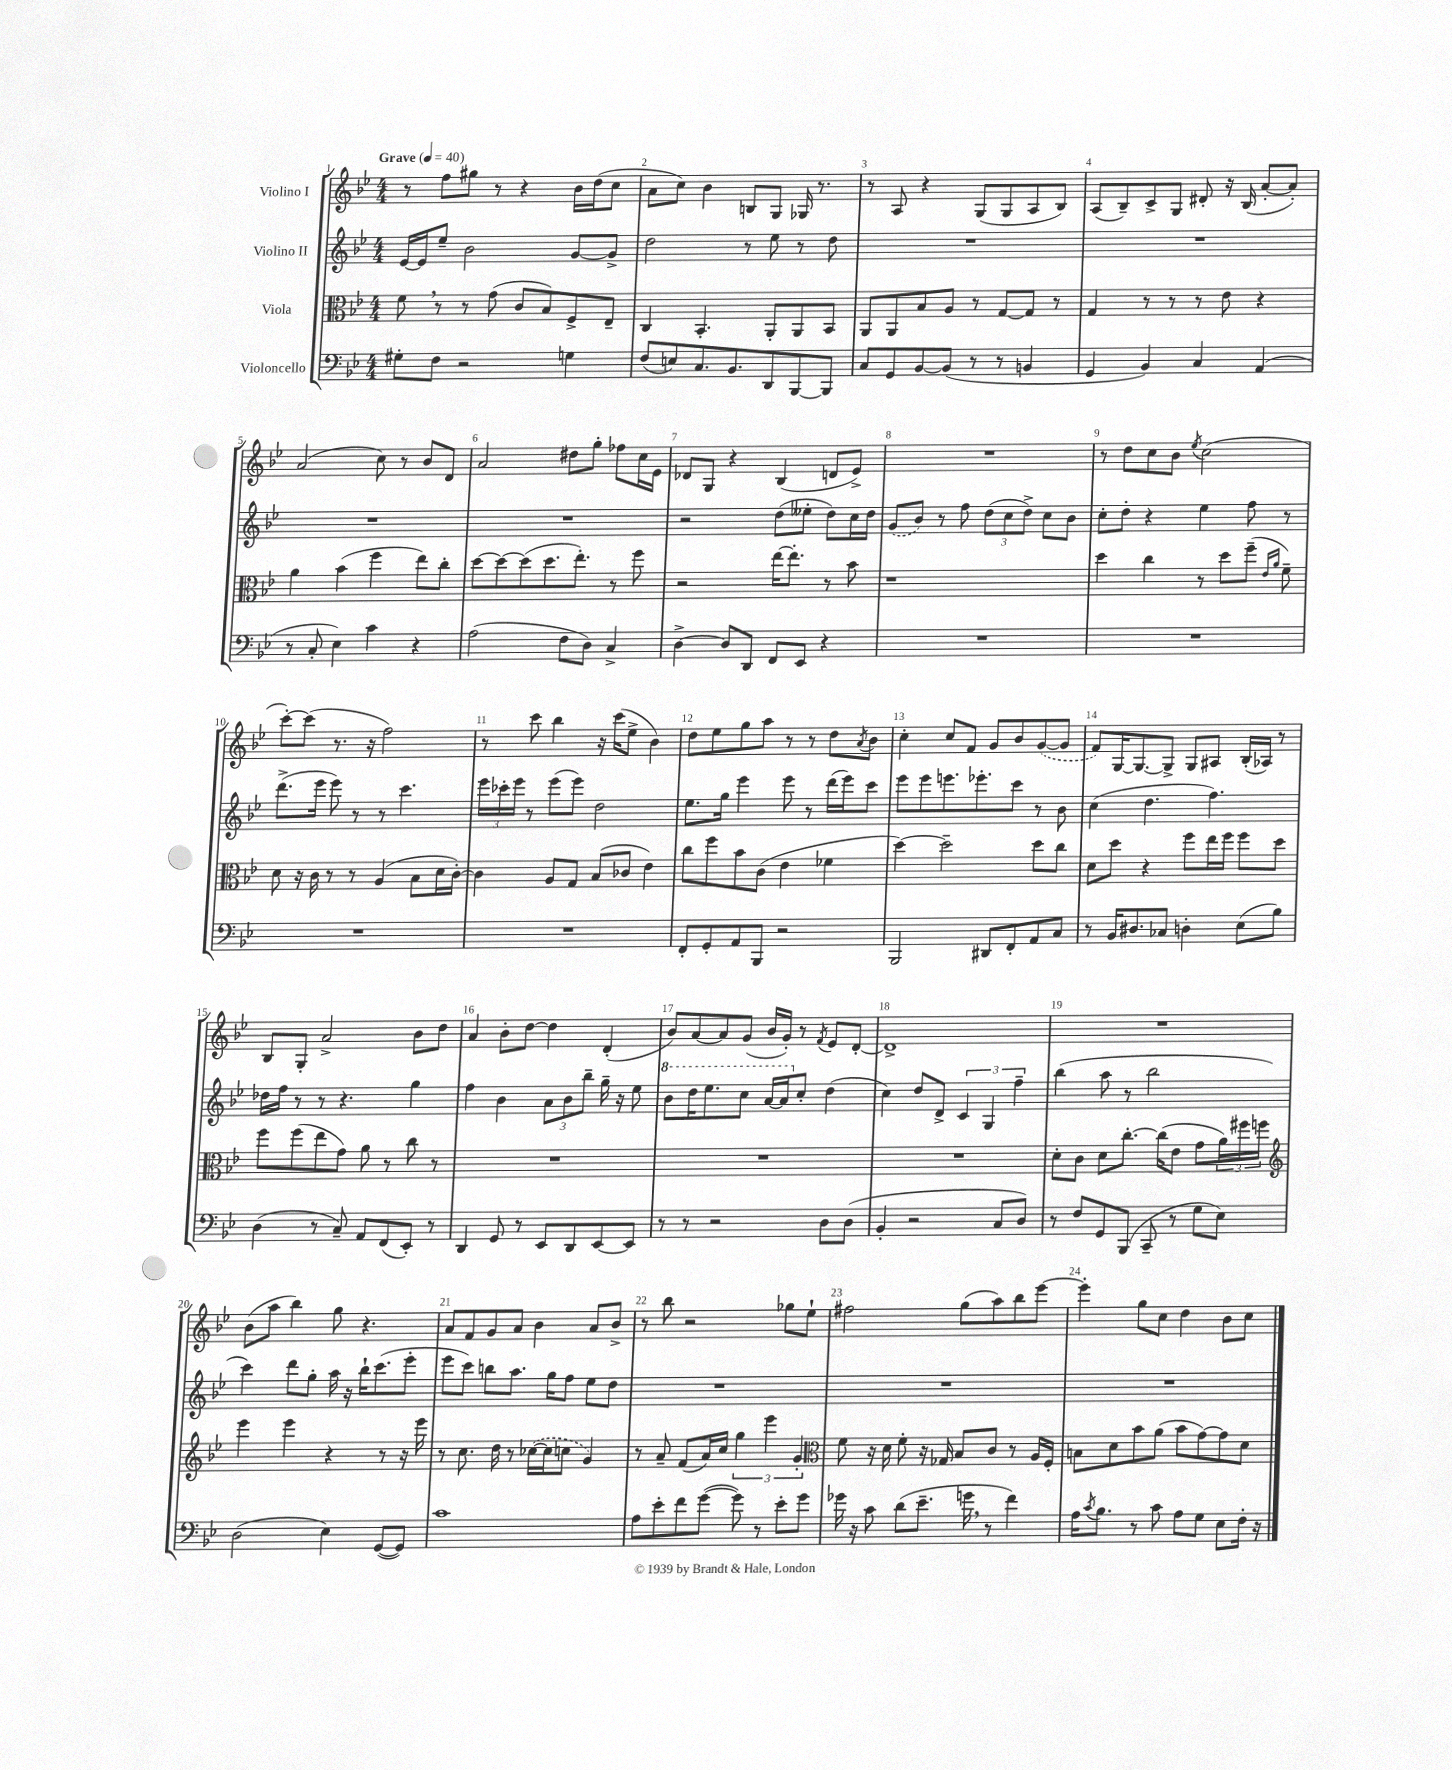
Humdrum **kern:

**kern	**kern	**kern	**kern
*part4	*part3	*part2	*part1
*staff4	*staff3	*staff2	*staff1
*I"Violoncello	*I"Viola	*I"Violino II	*I"Violino I
*clefF4	*clefC3	*clefG2	*clefG2
*k[b-e-]	*k[b-e-]	*k[b-e-]	*k[b-e-]
*M4/4	*M4/4	*M4/4	*M4/4
*MM40	*MM40	*MM40	*MM40
=1	=1	=1	=1
!	!	!	!LO:TX:a:B:t=Grave
8G#X'\L	8f,\	[16e-/LL	8r
.	.	16e-/J]	.
8F\J	8r	8ee-~/J	8ff\L
2r	8r	2b-\	8gg#X\J
.	(8g\	.	8r
.	8c/L	.	4r
.	8B-/)	.	.
4Gn\	8F^/	[8g/L	16b-\LL
.	.	.	(16dd\J
.	8E-~/J	8g^/J]	8cc\J
=2	=2	=2	=2
(8F/L	4C/	2dd\	8a\L
8En/)	.	.	8cc\J)
8.C/	4.BB-'/	.	4b-\
8.BB-/	.	.	.
.	.	8r	8Bn/L
8DD/	8AA'/L	8ee-\	8G/J
[8BBB-/	8AA/	8r	16G-X/
.	.	.	8.r
8BBB-/J]	8BB-/J	8dd\	.
=3	=3	=3	=3
8C/L	8AA/L	1r	8r
8GG/	8AA/	.	8A/
[8BB-/	8B-/	.	4r
(8BB-/J]	8A/J	.	.
8r	8r	.	(8G/L
8r	[8G/L	.	8G/
4BBn/	8G/J]	.	8A/
.	8r	.	8B-/J)
=4	=4	=4	=4
4GG/	4G/	1r	(8A/L
.	.	.	8B-~/)
4BB-/)	8r	.	8c^/
.	8r	.	8G/J
4C/	8r	.	8d#X'/
.	8e-\	.	16r
.	.	.	(16B-/
(4AA/	4r	.	[8a'/L
.	.	.	8a'/J])
!!LO:LB:g=z
=5	=5	=5	=5
8r	4a\	1r	(2a/
8C'/	.	.	.
4E-\)	(4b-\	.	.
4c\	4ff\	.	8cc\)
.	.	.	8r
4r	8ee-\L)	.	8b-/L
.	8cc'\J	.	8d/J
=6	=6	=6	=6
(2A\	[8dd\L	1r	2a/
.	8dd\_	.	.
.	(8dd\]	.	.
.	8.dd\	.	.
8F\L	.	.	8dd#X\L
.	8.ee-'\J)	.	.
8D\J)	.	.	8gg'\J
4C^/	8r	.	8ff-X\L
.	8ff\	.	16cc\L
.	.	.	16e-\JJ
=7	=7	=7	=7
[4D^\	2r	2r	8d-X/L
.	.	.	8G/J
8D/L]	.	.	4r
8DD/J	.	.	.
8FF/L	[16ee-\KL	(8dd\L	(4B-/
.	8.ee-'\J]	.	.
8EE-/J	.	8ee--X'\J	.
4r	8r	8dd\L)	8dn/L
.	8b-\	16cc\L	8e-^/J)
.	.	16dd\JJ	.
=8	=8	=8	=8
1r	1r	(8g/L	1r
.	.	8b-/J)	.
.	.	8r	.
.	.	8ff\	.
.	.	(12dd\L	.
.	.	12cc\	.
.	.	12dd^\J)	.
.	.	8cc\L	.
.	.	8b-\J	.
=9	=9	=9	=9
1r	4dd\	8cc'\L	8r
.	.	8dd'\J	8dd\L
.	4cc\	4r	8cc\
.	.	.	8b-\J
.	.	.	8qee-/
.	8r	4ee-\	(2cc\
.	8dd\L	.	.
.	(8ff~\J	8ff\	.
.	16qqe-/LL	.	.
.	16qqa/JJ	.	.
.	8f~\)	8r	.
!!LO:LB:g=z
=10	=10	=10	=10
1r	8d\	(8.ddd^\L	[8ccc'\L)
.	16r	.	(8ccc\J]
.	16c\	16eee-\Jk	.
.	8r	8eee-\)	8.r
.	8r	8r	.
.	.	.	16r
.	(4A/	8r	2ff\)
.	.	4.ccc\	.
.	8B-\L	.	.
.	16d\L	.	.
.	[16c'\JJ)	.	.
=11	=11	=11	=11
1r	4c\]	24eee-\LL	8r
.	.	24ccc-X'\	.
.	.	24eee-\JJ	.
.	.	8r	8ccc\
.	8A/L	(8eee-\L	4bb-\
.	8G/J	8eee-\J)	.
.	(8B-/L	2dd\	16r
.	.	.	(16ccc\KL
.	8c-X/J	.	8ee-^\J
.	4e-\)	.	4b-\)
=12	=12	=12	=12
8FF'/L	8cc\L	8.ee-\L	8dd\L
8GG'/	8ff\	.	8ee-\
.	.	16gg\Jk	.
8AA/	8b-\	4eee-\	8gg\
8BBB-/J	(8c\J	.	8aa\J
2r	4e-\	8eee-\	8r
.	.	8r	8r
.	4f-X\	(16ddd\LL	8dd\L
.	.	16eee-\J)	.
.	.	.	8qa/
.	.	8ccc\J	8b-\J
=13	=13	=13	=13
2BBB-/	[4dd\)	8eee-\L	4cc'\
.	.	8eee-\	.
.	2dd~\]	8.eeen\	8cc/L
.	.	.	8f/J
.	.	8.eee-X'\	.
8DD#X/L	.	.	8g/L
8FF'/	.	8ccc\J	8b-/
8AA/	8dd\L	8r	([8g/
8C/J	8cc\J	8b-\	8g/J]
=14	=14	=14	=14
8r	8d\L	(4cc\	8f/L)
16BB-/KL	8dd\J	.	[16G/K
8.D#X/	.	.	8.G/_
.	4r	4.dd\	.
8C-X/J	.	.	8G^/J]
4Dn'\	8ff\L	.	8G/L
.	16ee-\L	4.ff\)	8A#X/J
.	16ff\JJ	.	.
(8E-\L	8ff\L	.	(16B-'/LL
.	.	.	16A-X/JJ)
8B-\J)	8dd\J	.	8r
!!LO:LB:g=z
=15	=15	=15	=15
(4D\	8ff\L	16dd-X\LL	8B-/L
.	.	16ff\JJ	.
.	(8ff\	8r	8G'/J
8r	8ee-\	8r	2a^/
8C~/)	8g\J)	4.r	.
8AA/L	8a\	.	.
(8FF/	8r	.	.
8EE-'/J)	8cc\	4gg\	8b-\L
8r	8r	.	8dd\J
=16	=16	=16	=16
4DD/	1r	4ff\	4a/
8GG/	.	4b-\	8b-'\L
8r	.	.	[8dd\J
8EE-/L	.	12a\L	4dd\]
.	.	12b-\	.
8DD/	.	.	.
.	.	12bb-~\J	.
[8EE-/	.	16gg~\	(4d'/
.	.	16r	.
8EE-/J]	.	8ee-\	.
=17	=17	=17	=17
*	*	*8va	*
8r	1r	8bb-\L	8b-/L)
8r	.	16ddd\K	[8a/
.	.	8.eee-\	.
2r	.	.	8a/]
.	.	8ccc\J	(8g/J
.	.	[16aa/LL	16b-/LL
.	.	16aa/J]	16g'/JJ)
*	*	*X8va	*
.	.	8cc'/J	8r
.	.	.	8qf/
8D\L	.	(4dd\	8e-/L
(8D\J	.	.	[8d'/J
=18	=18	=18	=18
4BB-'/	1r	4cc\)	1d^]
2r	.	8dd/L	.
.	.	8d^/J	.
.	.	6c/	.
.	.	6G/	.
8C/L	.	.	.
.	.	6ff~\	.
8D/J)	.	.	.
=19	=19	=19	=19
8r	8d'\L	(4bb-\	1r
8F/L	8c\J	.	.
8GG/	8d\L	8aa\	.
(8BBB-/J	[8.cc'\J	8r	.
8CC~/	.	2bb-\	.
.	(16cc\KL]	.	.
8r	8e-\J	.	.
8G\L	8g\L	.	.
8E-\J)	24a\L)	.	.
.	24ff#X\	.	.
.	24ffn\JJ	.	.
!!LO:LB:g=z
=20	=20	=20	=20
*	*clefG2	*	*
(2D\	4eee-\	4ccc\)	(8b-\L
.	.	.	8aa\J
.	4eee-\	8ddd\L	4bb-\)
.	.	8gg'\J	.
4E-\)	4r	16aa\	8gg\
.	.	16r	.
.	.	16bb-`\KL	4.r
.	.	(8.ccc\	.
([8GG/L	8r	.	.
8GG/J])	16r	8eee-'\J	.
.	16eee-\	.	.
=21	=21	=21	=21
1c	8r	8eee-\L	8a/L
.	8.cc\	8ccc\J)	8f/
.	.	8bbn\L	8g/
.	16dd\	.	.
.	8r	8.aa\J	8a/J
.	([16cc-X\LL	.	4b-\
.	16cc-\J]	16gg\KL	.
.	8ccn\J	8ff\J	.
.	4g/)	8ee-\L	8a/L
.	.	8dd\J	8b-^/J
=22	=22	=22	=22
8A\L	8r	1r	8r
8e-'\	8a~/	.	8bb-\
8f\	(8f/L	.	2r
([8g\J	16a/L)	.	.
.	16cc/JJ	.	.
8g\])	6gg\	.	.
8r	.	.	.
.	6eee-\	.	.
8e-'\L	.	.	8gg-X\L
.	6g'/	.	.
8g\J	.	.	8ee-`\J
=23	=23	=23	=23
*	*clefC3	*	*
16g-X\	8f\	1r	2ff#X\
16r	.	.	.
8c\	16r	.	.
.	16d\	.	.
(8d\L	8f'\	.	.
8.e-~\J	16r	.	.
.	16G-X/	.	.
.	8B-/L	.	(8gg\L
16gn,\	.	.	.
8r	8c/J	.	8aa\)
4f\)	8r	.	8bb-\
.	16A/LL	.	[8eee-\J
.	16F'/JJ	.	.
=24	=24	=24	=24
16A\KL	8Bn\L	1r	4eee-'\]
8qc/	.	.	.
8.B-\J	.	.	.
.	8d\	.	.
8r	8b-\	.	8gg\L
8c\	(8a\J	.	8cc\J
8A\L	8b-\L	.	4dd\
8G\J	[8g\)	.	.
8E-\L	8g\]	.	8b-\L
16F'\Jk	8d\J	.	8cc\J
16r	.	.	.
==	==	==	==
*-	*-	*-	*-
